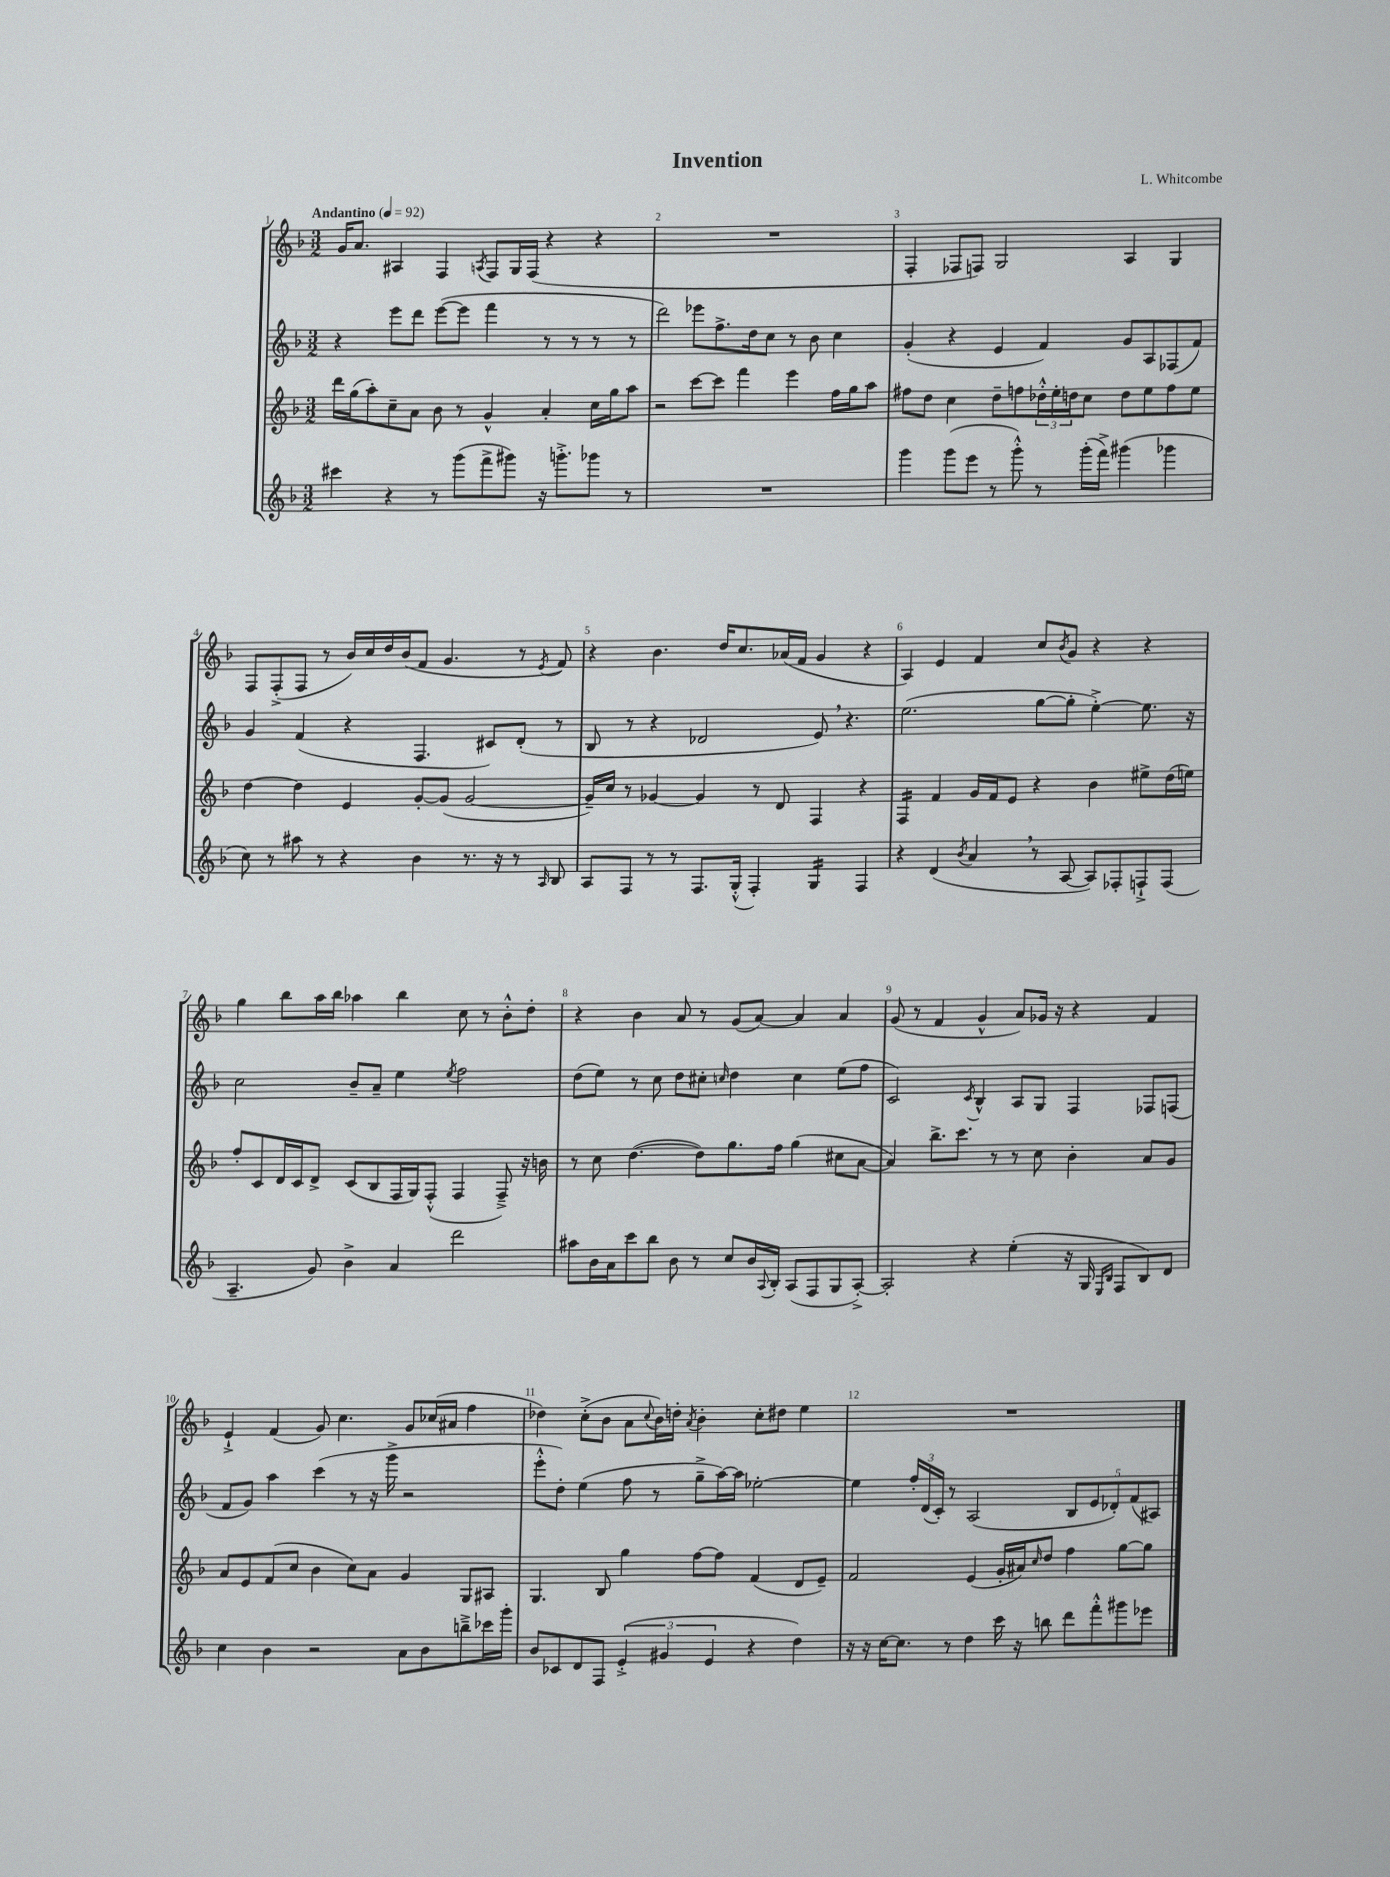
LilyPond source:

\header { title = "Invention" composer = "L. Whitcombe" }
<<
\new StaffGroup <<
\new Staff = "s0" {
    \clef treble \key f \major \numericTimeSignature \time 3/2 \tempo "Andantino" 4 = 92
    g'16 a'8. ais4 f4 \acciaccatura { a8 } f8 g16 f16( r4 r4 |
    R1. |
    f4-. fes8 f8) g2 a4 g4 |
    f8 f8-.->( f8 r8 bes'16) c''16 d''16 bes'16( f'8 g'4. r8 \acciaccatura { e'8 } f'8) |
    r4 bes'4. d''16 c''8. aes'16( f'16 g'4 r4 |
    a4) e'4 f'4 c''8 \acciaccatura { bes'8 } g'8 r4 r4 |
    g''4 bes''8 a''16 bes''16 aes''4 bes''4 c''8 r8 bes'8-.-^ d''8-. |
    r4 bes'4 a'8 r8 g'8( a'8~) a'4 a'4 |
    g'8( r8 f'4 g'4-^ a'8) ges'16 r16 r4 f'4 |
    e'4-!-> f'4( g'8) c''4. g'8 ces''16( ais'16 f''4 |
    des''4) c''8-.->( bes'8 a'8 \appoggiatura { c''8 } bes'16) d''16-. \acciaccatura { a'8 } bes'4-. c''8-. dis''8 e''4 |
    R1. \bar "|." |
}
\new Staff = "s1" {
    \clef treble \key f \major \numericTimeSignature \time 3/2
    r4 e'''8 d'''8 e'''8~( e'''8 f'''4 r8 r8 r8 r8 |
    d'''2) ees'''8 f''8.-> d''16 c''8 r8 bes'8 c''4 |
    g'4-.( r4 e'4 f'4) g'8 a8 fes8( f'8) |
    g'4 f'4( r4 f4. cis'8) d'8-.( r8 |
    bes8 r8 r4 des'2 e'8) \breathe r4. |
    e''2.( g''8~ g''8-. e''4~-.->) e''8. r16 |
    c''2 bes'8-- a'8-- e''4 \acciaccatura { e''8 } f''2 |
    d''8( e''8) r8 c''8 d''8 cis''8-. \grace { c''16 } d''4 c''4 e''8( f''8 |
    c'2) \acciaccatura { c'8 } bes4-^ a8 g8 f4 fes8 f8( |
    f'8 g'8) a''4 c'''4( r8 r16 g'''16-> r2 |
    e'''8-.-^ d''8-.) e''4( f''8 r8 g''8---> a''16~) a''16 ees''2~-. |
    ees''4 \tuplet 3/2 { f''16-. d'16( c'16-.) } r8 a2( \tuplet 5/4 { bes8 e'8 des'8-.) f'8( ais8) } \bar "|." |
}
\new Staff = "s2" {
    \clef treble \key f \major \numericTimeSignature \time 3/2
    d'''16 g''16( a''8-.) c''8-- a'8 bes'8 r8 g'4-^ a'4-. c''16 g''16 a''8 |
    r2 c'''8~ c'''8 f'''4 e'''4 f''16 g''16 a''8 |
    fis''8 d''8 c''4 d''8-- f''8 \tuplet 3/2 { des''16-.-^ e''16-. d''16 } c''8 d''8 e''8 f''8 e''8 |
    d''4~ d''4 e'4 g'8~-. g'8( g'2~ |
    g'16--) c''16 r8 ges'4~ ges'4 r8 d'8 f4 r4 |
    f4:16 f'4 g'16 f'16 e'8 r4 bes'4 eis''8-> d''16( e''16) |
    f''8-. c'8 d'16 c'16 d'8-> c'8( bes8 f16 g16) f8-.-^( f4 f8--->) r16 b'16 |
    r8 c''8 d''4.~( d''8) g''8. f''16 g''4( cis''8 a'8~ |
    a'4) bes''8.-> c'''8. r8 r8 c''8 bes'4-. a'8 g'8 |
    a'8 e'8 f'8( c''8 bes'4 c''8) a'8 g'4 g8 ais8 |
    g4. bes8 g''4 f''8~ f''8 f'4( d'8 e'8--) |
    f'2 e'4( g'16-. ais'16) \grace { c''16 } d''8 f''4 g''8~ g''8 \bar "|." |
}
\new Staff = "s3" {
    \clef treble \key f \major \numericTimeSignature \time 3/2
    cis'''4 r4 r8 g'''8( f'''8-> gis'''8) r16 g'''8.-.-> ges'''8 r8 |
    R1. |
    g'''4 g'''8( e'''8 r8 g'''8-.-^) r8 g'''16-.( f'''16->) gis'''4( ges'''4 |
    c''8) r8 ais''8 r8 r4 bes'4 r8. r16 r8 \grace { a16 } bes8 |
    a8 f8 r8 r8 f8. g16-.-^( f4-.) g4:16 f4 |
    r4 d'4( \acciaccatura { bes'8 } a'4 \breathe r8 a8~ a8) fes8-. f8-!-> f8( |
    a4.-- g'8) bes'4-> a'4 d'''2 |
    ais''8 bes'16 a'16 c'''8 bes''8 bes'8 r8 c''8 bes'16 \appoggiatura { a8 } bes16-. a8( f8 g8 a8~-.->) |
    a2-. r4 e''4-.( r16 g16 \grace { e16 bes16 } f8 bes8) d'8 |
    c''4 bes'4 r2 a'8 bes'8 b''8---> ces'''16 g'''16-. |
    bes'8 ces'8 d'8 f8 \tuplet 3/2 { e'4-.->( gis'4 e'4 } r4 d''4) |
    r16 r16 c''16~ c''8. r8 d''4 c'''16 r16 b''8 d'''8 f'''8-.-^ gis'''8 ees'''8 \bar "|." |
}
>>
>>
\layout { \context { \Score \override BarNumber.break-visibility = ##(#f #t #t) barNumberVisibility = #all-bar-numbers-visible } }
